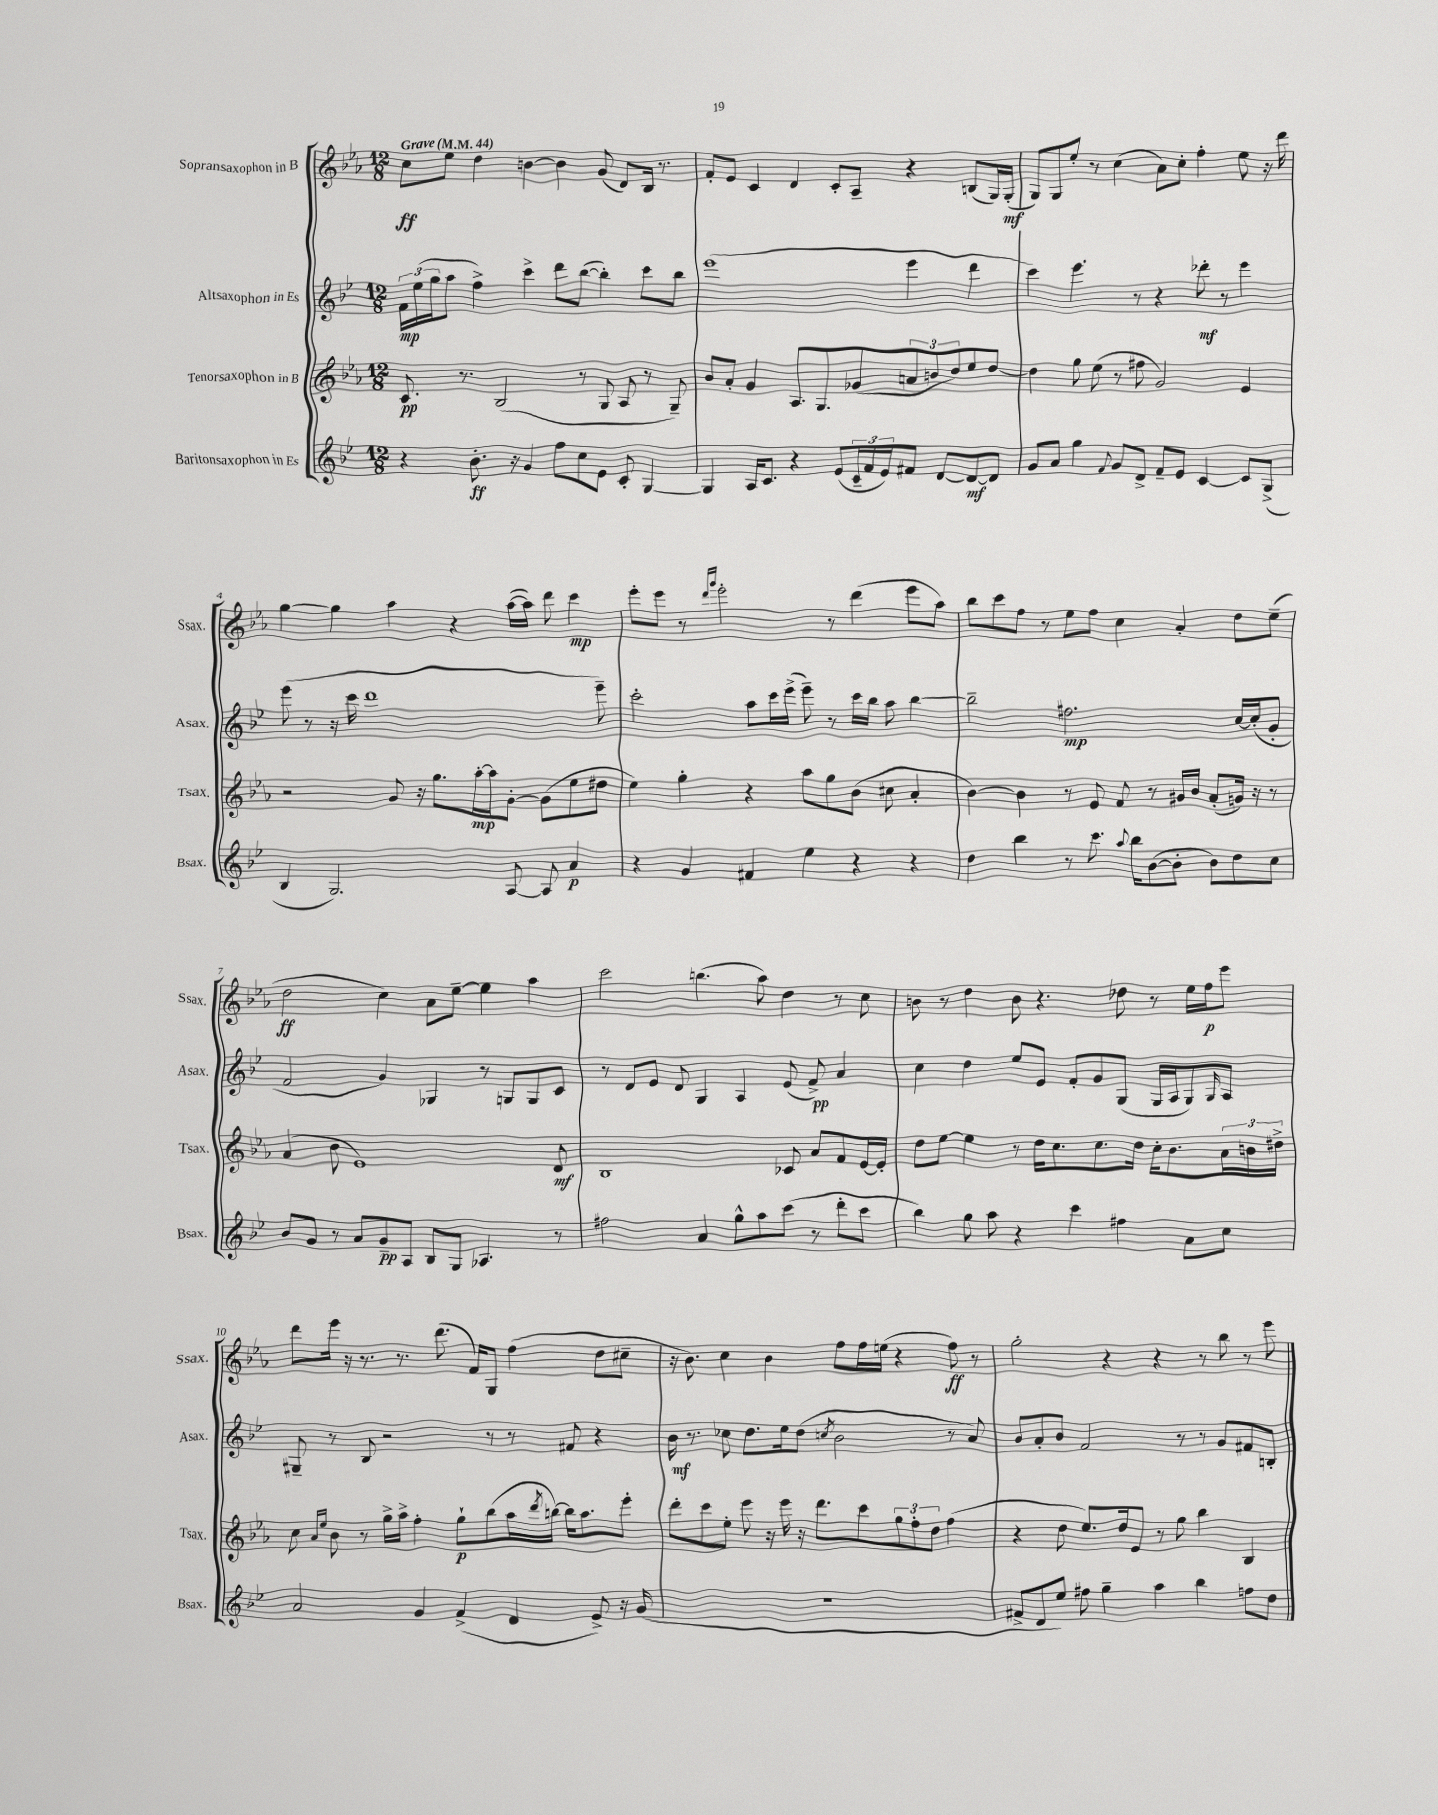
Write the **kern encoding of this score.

**kern	**dynam	**kern	**dynam	**kern	**dynam	**kern	**dynam
*part4	*part4	*part3	*part3	*part2	*part2	*part1	*part1
*staff4	*staff4	*staff3	*staff3	*staff2	*staff2	*staff1	*staff1
*I"Baritonsaxophon in Es	*	*I"Tenorsaxophon in B	*	*I"Altsaxophon in Es	*	*I"Sopransaxophon in B	*
*I'Bsax.	*	*I'Tsax.	*	*I'Asax.	*	*I'Ssax.	*
*clefG2	*	*clefG2	*	*clefG2	*	*clefG2	*
*k[b-e-]	*	*k[b-e-a-]	*	*k[b-e-]	*	*k[b-e-a-]	*
*M12/8	*	*M12/8	*	*M12/8	*	*M12/8	*
*MM44	*	*MM44	*	*MM44	*	*MM44	*
=1	=1	=1	=1	=1	=1	=1	=1
!	!	!	!	!	!	!LO:TX:a:B:t=Grave	!
4r	.	8.c/	pp	24f\LL	mp	8cc\L	ff
.	.	.	.	(24ee-\	.	.	.
.	.	.	.	24gg\J	.	.	.
.	.	.	.	8aa\J	.	8ee-\J	.
.	.	8.r	.	.	.	.	.
8.b-'\	ff	.	.	4ff^\)	.	4dd\	.
.	.	(2B-/	.	.	.	.	.
16r	.	.	.	.	.	.	.
4g/	.	.	.	4ccc^\	.	[4bn\	.
8ff\L	.	.	.	8ddd\L	.	4b\]	.
8cc\	.	8r	.	([8bb-\J	.	.	.
8e-\J	.	8G/	.	4bb-'\])	.	(8g/	.
8c'/	.	8A-/	.	.	.	8d/L)	.
[4G/	.	8r	.	8ccc\L	.	16B-/Jk	.
.	.	.	.	.	.	8.r	.
.	.	8G~/)	.	8bb-\J	.	.	.
=2	=2	=2	=2	=2	=2	=2	=2
4G/]	.	8b-/L	.	(1eee-	.	8f'/L	.
.	.	8a-'/J	.	.	.	8e-/J	.
16A/KL	.	4g/	.	.	.	4c/	.
8.c/J	.	.	.	.	.	.	.
4r	.	8.A-/L	.	.	.	4d/	.
.	.	8.G/	.	.	.	.	.
(8e-/L	.	.	.	.	.	8c'/L	.
24c~/L	.	(8g-X/	.	.	.	8A-~/J	.
24f/	.	.	.	.	.	.	.
24e-/J)	.	.	.	.	.	.	.
8f#X/J	.	12an/	.	4eee-\	.	4r	.
.	.	12bn/	.	.	.	.	.
[8d/L	.	.	.	.	.	.	.
.	.	12dd/)	.	.	.	.	.
8d/_	mf	8ee-/	.	4ddd\	.	(8Bn/L	.
8d/J]	.	[8dd/J	.	.	.	16G/L)	.
.	.	.	.	.	.	(16G'/JJ	mf
=3	=3	=3	=3	=3	=3	=3	=3
8g/L	.	4dd\]	.	4ccc\)	.	8G/L)	.
8a/J	.	.	.	.	.	8G/	.
4gg\	.	8gg\	.	4.eee-\	.	8ee-'/J	.
.	.	(8ee-\	.	.	.	8r	.
8qqf/	.	.	.	.	.	.	.
8g/L	.	8r	.	.	.	(4cc\	.
8d^/J	.	8ff#X\	.	8r	.	.	.
8f~/L	.	2g/)	.	4r	.	8a-\L)	.
8e-/J	.	.	.	.	.	8cc'\J	.
[4c/	.	.	.	8ddd-X'\	mf	4ff'\	.
.	.	.	.	8r	.	.	.
8c/L]	.	4e-/	.	4eee-\	.	8ee-\	.
(8G^/J	.	.	.	.	.	16r	.
.	.	.	.	.	.	16ddd\	.
!!LO:LB:g=z
=4	=4	=4	=4	=4	=4	=4	=4
4B-/	.	2r	.	(8eee-\	.	[4gg\	.
.	.	.	.	8r	.	.	.
2.G/)	.	.	.	16r	.	4gg\]	.
.	.	.	.	16ccc\	.	.	.
.	.	.	.	1ddd	.	.	.
.	.	8g/	.	.	.	4aa-\	.
.	.	16r	.	.	.	.	.
.	.	8.gg\L	.	.	.	.	.
.	.	.	.	.	.	4r	.
.	.	[16aa-'\L	mp	.	.	.	.
.	.	16aa-\J]	.	.	.	.	.
[8A/	.	[8g'\J	.	.	.	([16aa-\LL	.
.	.	.	.	.	.	16aa-\JJ])	.
8A/]	.	(8g\L]	.	.	.	8ddd\	.
4a/	p	8ee-\	.	.	.	4ccc\	mp
.	.	8dd#X\J	.	8eee-~\)	.	.	.
=5	=5	=5	=5	=5	=5	=5	=5
4r	.	4ee-\)	.	2ccc'\	.	8eee-'\L	.
.	.	.	.	.	.	8eee-\J	.
4g/	.	4gg'\	.	.	.	8r	.
.	.	.	.	.	.	16qqddd/LL	.
.	.	.	.	.	.	16qqggg/JJ	.
.	.	.	.	.	.	2eee-'\	.
4f#X/	.	4r	.	8aa\L	.	.	.
.	.	.	.	16ccc\L	.	.	.
.	.	.	.	(16eee-^\JJ	.	.	.
4ee-\	.	8aa-\L	.	8eee-~\)	.	.	.
.	.	8gg\	.	8r	.	8r	.
4r	.	(8b-\J	.	16ccc\LL	.	(4ddd\	.
.	.	.	.	16bb-\JJ	.	.	.
.	.	8cc#X\	.	8aa\	.	.	.
4r	.	4a-'/	.	[4bb-\	.	8eee-\L	.
.	.	.	.	.	.	8aa-\J)	.
=6	=6	=6	=6	=6	=6	=6	=6
4dd\	.	[4b-\)	.	2bb-~\]	.	8bb-\L	.
.	.	.	.	.	.	8ccc\	.
4bb-\	.	4b-\]	.	.	.	8ff\J	.
.	.	.	.	.	.	8r	.
8r	.	8r	.	2.ff#X\	mp	8ee-\L	.
8.ccc\	.	8e-/	.	.	.	8ff\J	.
.	.	8f/	.	.	.	4cc\	.
8qqaa/	.	.	.	.	.	.	.
16bb-\KL	.	.	.	.	.	.	.
([8b-\	.	8r	.	.	.	.	.
8b-'\J]	.	16g#X/LL	.	.	.	4a-'/	.
.	.	16b-/JJ	.	.	.	.	.
8b-\L)	.	(8a-'/L	.	.	.	.	.
8dd\	.	16gn/Jk)	.	[16cc/LL	.	8dd\L	.
.	.	16r	.	(16cc'/J]	.	.	.
8cc\J	.	8r	.	8g'/J	.	(8ee-~\J	.
!!LO:LB:g=z
=7	=7	=7	=7	=7	=7	=7	=7
8b-/L	.	(4a-/	.	2f/	.	2dd\	ff
8g/J	.	.	.	.	.	.	.
8r	.	8b-\	.	.	.	.	.
8a/L	.	1e-)	.	.	.	.	.
8g~/	pp	.	.	4g/)	.	4cc\)	.
8A/J	.	.	.	.	.	.	.
8B-/L	.	.	.	4G-X/	.	8a-\L	.
8G/J	.	.	.	.	.	[8ee-~\J	.
4.A-X/	.	.	.	8r	.	4ee-\]	.
.	.	.	.	8Gn/L	.	.	.
.	.	.	.	8G/	.	4aa-\	.
8r	.	8d/	mf	8c/J	.	.	.
=8	=8	=8	=8	=8	=8	=8	=8
2ff#X\	.	1B-	.	8r	.	2ccc\	.
.	.	.	.	8d/L	.	.	.
.	.	.	.	8e-/J	.	.	.
.	.	.	.	8d/	.	.	.
4a/	.	.	.	4G/	.	(4.bbn\	.
8gg^^\L	.	.	.	4A/	.	.	.
8aa\	.	.	.	.	.	8aa-\)	.
(8ccc\J	.	8c-X/	.	(8e-/	.	4dd\	.
8r	.	8a-/L	.	8f^/)	pp	.	.
8ddd'\L	.	8f/	.	4a/	.	8r	.
8ccc\J	.	[16e-/L	.	.	.	8cc\	.
.	.	16e-'/JJ]	.	.	.	.	.
=9	=9	=9	=9	=9	=9	=9	=9
4bb-\)	.	8dd\L	.	4cc\	.	8bn\	.
.	.	[8ee-\J	.	.	.	8r	.
8gg\	.	4ee-\]	.	4dd\	.	4dd\	.
8aa\	.	.	.	.	.	.	.
4r	.	8r	.	8ee-/L	.	8b\	.
.	.	16dd\KL	.	8e-/J	.	4.r	.
.	.	8.cc\	.	.	.	.	.
4ccc\	.	.	.	8f'/L	.	.	.
.	.	8.cc\	.	8g/	.	.	.
4ff#X\	.	.	.	(8G/J	.	8dd-X\	.
.	.	16dd\Jk	.	.	.	.	.
.	.	16cc'\KL	.	16G/LL	.	8r	.
.	.	8.b-\	.	16A/J	.	.	.
8a\L	.	.	.	8G/)	.	16ee-\LL	.
.	.	.	.	.	.	16ff\J	p
.	.	.	.	16qqG/	.	.	.
8cc\J	.	24a-\L	.	8A/J	.	8eee-\J	.
.	.	24bn\	.	.	.	.	.
.	.	24dd#X^\JJ	.	.	.	.	.
!!LO:LB:g=z
=10	=10	=10	=10	=10	=10	=10	=10
2a/	.	8cc\	.	8G#X~/	.	8ddd\L	.
.	.	16qqa-/LL	.	.	.	.	.
.	.	16qqee-/JJ	.	.	.	.	.
.	.	8b-\	.	8r	.	16eee-\Jk	.
.	.	.	.	.	.	16r	.
.	.	8r	.	8B-/	.	8.r	.
.	.	16gg^\LL	.	2r	.	.	.
.	.	16aa-^\JJ	.	.	.	8.r	.
4g/	.	4ff'\	.	.	.	.	.
.	.	.	.	.	.	(8.ddd\	.
(4f^/	.	8gg`\L	p	.	.	.	.
.	.	.	.	.	.	16f/KL)	.
.	.	(8bb-\	.	8r	.	8G/J	.
4d/	.	16aa-\L	.	8r	.	(4ff\	.
.	.	8qddd/	.	.	.	.	.
.	.	[16bbn\JJ)	.	.	.	.	.
.	.	16bb\KL]	.	8f#X/	.	.	.
.	.	8.aa-\	.	.	.	.	.
8e-^/)	.	.	.	4r	.	8dd\L	.
16r	.	8eee-'\J	.	.	.	8cc#X~\J	.
(16g/	.	.	.	.	.	.	.
=11	=11	=11	=11	=11	=11	=11	=11
1.r	.	8ddd'\L	.	16b-\	mf	16r	.
.	.	.	.	8.r	.	8.b-\)	.
.	.	8ccc\	.	.	.	.	.
.	.	8ee-'\J	.	8cc-X\	.	4cc\	.
.	.	8eee-\	.	8.dd\L	.	.	.
.	.	16r	.	.	.	4b-\	.
.	.	16eee-\	.	16ee-\k	.	.	.
.	.	16r	.	(8dd\J	.	.	.
.	.	8.ddd\L	.	.	.	.	.
.	.	.	.	8qccn/	.	.	.
.	.	.	.	2b-\	.	8ff\L	.
.	.	8ccc\	.	.	.	16ff\L	.
.	.	.	.	.	.	(16een\JJ	.
.	.	12gg\	.	.	.	4r	.
.	.	12ff'\	.	.	.	.	.
.	.	12dd\J	.	.	.	.	.
.	.	(4ff\	.	8r	.	8ff\)	ff
.	.	.	.	8a/)	.	8r	.
=12	=12	=12	=12	=12	=12	=12	=12
8f#X^/L	.	4r	.	8b-/L	.	2gg'\	.
8d/	.	.	.	8a'/	.	.	.
8ee-/J)	.	8dd\	.	8b-/J	.	.	.
8ff#X\	.	8.ee-/L)	.	2f/	.	.	.
4gg~\	.	.	.	.	.	4r	.
.	.	16dd/k	.	.	.	.	.
.	.	8e-/J	.	.	.	.	.
4aa\	.	8r	.	.	.	4r	.
.	.	8gg\	.	8r	.	.	.
4bb-\	.	4bb-\	.	8r	.	8r	.
.	.	.	.	8g/L	.	8bb-\	.
8ffn\L	.	4B-/	.	8f#X/	.	8r	.
8dd\J	.	.	.	8Bn'/J	.	8eee-\	.
==	==	==	==	==	==	==	==
*-	*-	*-	*-	*-	*-	*-	*-
